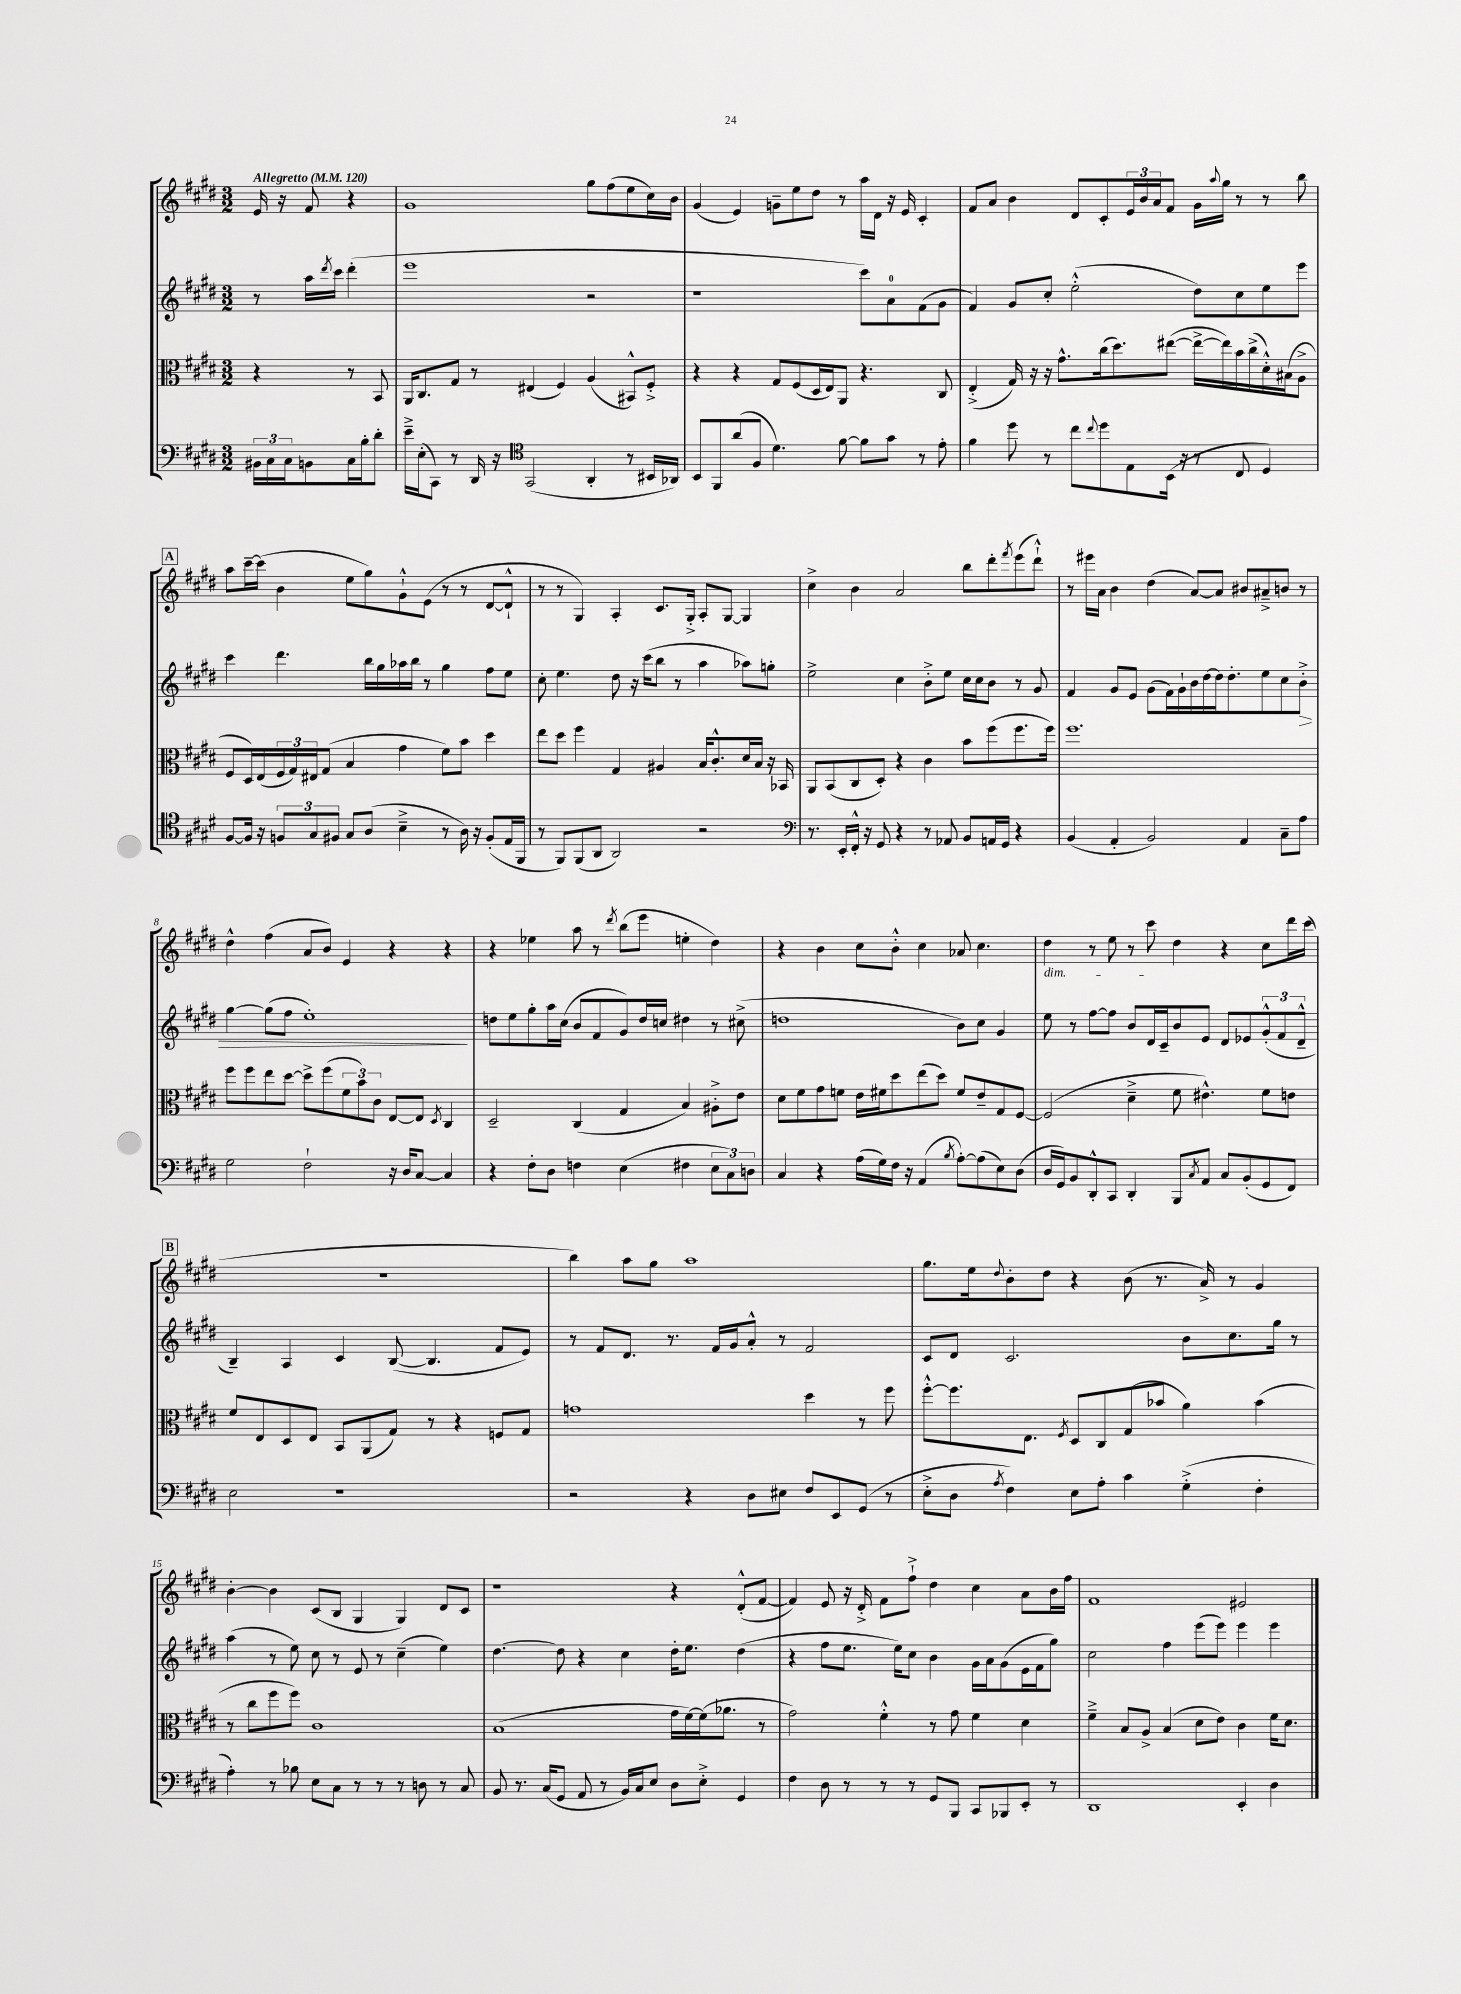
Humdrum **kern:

**kern	**kern	**kern	**dynam	**kern
*part4	*part3	*part2	*part2	*part1
*staff4	*staff3	*staff2	*staff2	*staff1
*clefF4	*clefC3	*clefG2	*	*clefG2
*k[f#c#g#d#]	*k[f#c#g#d#]	*k[f#c#g#d#]	*	*k[f#c#g#d#]
*M3/2	*M3/2	*M3/2	*	*M3/2
*MM120	*MM120	*MM120	*	*MM120
=	=	=	=	=
!	!	!	!	!LO:TX:a:B:t=Allegretto
24BB#X\LL	4r	8r	.	16e/
24C#\	.	.	.	.
.	.	.	.	16r
24C#\J	.	.	.	.
8BBn\	.	16aa\LL	.	8f#/
.	.	8qddd#/	.	.
.	.	16ccc#\JJ	.	.
16C#\L	8r	(4ddd#'\	.	4r
16B'\J	.	.	.	.
8d#'\J	8BB/	.	.	.
=1	=1	=1	=1	=1
16e~^\LL	16AA/KL	1eee	.	1g#
(16E'\J	8.C#/	.	.	.
8CC#\J)	.	.	.	.
8r	8G#/J	.	.	.
16DD#/	8r	.	.	.
16r	.	.	.	.
*clefC4	*	*	*	*
(2GG#/	(4E#X/	.	.	.
.	4F#/)	.	.	.
4AA'/	(4A/	2r	.	8gg#\L
.	.	.	.	(8ff#\
8r	8BB#X^^/L)	.	.	8ee\
16BB#X/LL	8F#'^/J	.	.	16cc#\L)
16AA-X/JJ)	.	.	.	16b\JJ
=2	=2	=2	=2	=2
8BB/L	4r	1r	.	(4g#/
8FF#/	.	.	.	.
(8a/	4r	.	.	4e/)
8F#/J	.	.	.	.
4.d#\)	8G#/L	.	.	8gn~\L
.	(8F#/	.	.	8ee\
.	16D#/L	.	.	8dd#\J
.	16E/J)	.	.	.
[8f#\	8AA/J	.	.	8r
8f#\L]	4.r	8ccc#\L)	.	16aa\LL
.	.	.	.	16d#\JJ
8g#\J	.	8a\	.	16r
.	.	.	.	16e/
8r	.	(8f#\	.	4c#'/
8e'\	8C#/	8g#\J	.	.
=3	=3	=3	=3	=3
4f#\	(4E'^/	4f#/)	.	8f#/L
.	.	.	.	8a/J
8dd#\	16G#/)	8g#/L	.	4b\
.	16r	.	.	.
8r	16r	8cc#'/J	.	.
.	8.g#^^\L	.	.	.
8cc#\L	.	(2ee'^^\	.	8d#/L
8qqcc#/	.	.	.	.
8dd#\	(16cc#\k	.	.	8c#'/
.	8.dd#\)	.	.	.
8E\	.	.	.	24e/L
.	.	.	.	24b/
.	.	.	.	24a/J
(16BB\Jk	([8ee#X\J	.	.	8f#/J
16r	.	.	.	.
8r	16ee#^\LL_	8dd#\L)	.	16g#\LL
.	.	.	.	8qqaa/
.	16ee#\])	.	.	16gg#\JJ
8C#/	16b\	8cc#\	.	8r
.	(16cc#^\	.	.	.
4D#/)	16d#'^^\)	8ee\	.	8r
.	(16B#X\J	.	.	.
.	8A^\J	8eee\J	.	8bb\
!!LO:LB:g=z
!!LO:REH:place=s1:t=A
=4	=4	=4	=4	=4
[8F#/L	8F#/L	4ccc#\	.	8aa\L
16F#/Jk]	16D#/L)	.	.	[16ccc#~\L
16r	(16E/	.	.	(16ccc#\JJ]
12Fn/L	24F#/	4.ddd#\	.	4b\
.	24G#/)	.	.	.
12G#/	24E#X/J	.	.	.
.	(8G#/J	.	.	.
12F#X/J	.	.	.	.
8G#/L	4B/	.	.	8ee\L
(8A/J	.	16bb\LL	.	8gg#\)
.	.	16gg#\	.	.
4B~^\	4g#\	16aa-X\	.	8g#`^^\
.	.	16bb\JJ	.	.
.	.	8r	.	(8e\J
8r	8f#\L)	4gg#\	.	8r
16A\)	8b\J	.	.	8r
16r	.	.	.	.
(8F#'/L	4dd#\	8ff#\L	.	[8d#/L
16E/L	.	8ee\J	.	8d#`^^/J]
16FF#/JJ	.	.	.	.
=5	=5	=5	=5	=5
8r	8ee\L	8cc#'\	.	8r
8FF#/L)	8dd#\J	4.ee\	.	8r
(8FF#/	4ff#\	.	.	4G#/)
8AA/J	.	.	.	.
2AA/)	4G#/	8dd#\	.	4A'/
.	.	16r	.	.
.	.	(16ccc#\KL	.	.
.	4A#X/	8bb\J	.	8.c#/L
.	.	8r	.	.
.	.	.	.	16G#'^/Jk
2r	16B/KL	4aa\	.	8A'/L
.	8.c#'^^/	.	.	.
.	.	.	.	[8G#/J
.	16d#/L	8aa-X\L)	.	4G#/]
.	16B/JJ	.	.	.
.	16r	8ggn'\J	.	.
.	16BB-X/	.	.	.
=6	=6	=6	=6	=6
*clefF4	*	*	*	*
8.r	8AA/L	2ee^\	.	4cc#^\
.	(8BB/	.	.	.
16EE'/LL	.	.	.	.
16FF#'^^/JJ	8C#/	.	.	4b\
16r	.	.	.	.
8GG#/	8D#'/J)	.	.	.
4r	4r	4cc#\	.	2a/
8r	4c#\	8b'^\L	.	.
8AA-X/	.	8ee\J	.	.
8BB/L	8b\L	16cc#\LL	.	8bb\L
.	.	16cc#\J	.	.
16AAn/L	(8ff#\	8b\J	.	8ddd#'\
16GG#/JJ	.	.	.	.
.	.	.	.	8qfff#/
4r	8.ff#\	8r	.	(8eee\
.	.	8g#/	.	8ddd#`^^\J)
.	16ff#\Jk)	.	.	.
=7	=7	=7	=7	=7
(4BB/	1.ff#	4f#/	.	8r
.	.	.	.	16eee#X\LL
.	.	.	.	16a\JJ
4AA'/	.	8g#/L	.	4b\
.	.	8e/J	.	.
2BB/)	.	(8g#\L	.	(4dd#\
.	.	16f#\L)	.	.
.	.	16g#`\	.	.
.	.	16b\	.	[8a/L)
.	.	[16dd#\	.	.
.	.	16dd#\J]	.	8a/J]
.	.	8.dd#'\	.	.
4AA/	.	.	.	8b#X/L
.	.	8ee\	.	8a#X~^/
8C#~\L	.	8cc#\	.	8bn/J
!	!	!	!LO:HP:b	!
8A\J	.	8b'^\J	>	8r
!!LO:LB:g=z
=8	=8	=8	=8	=8
2G#\	8ff#\L	[4gg#\	.	4dd#^^\
.	8ff#\	.	.	.
.	8ee\	(8gg#\L]	.	(4ff#\
.	[8dd#\J	8ff#\J	.	.
2F#`\	8dd#^\L]	1ee')	.	8a/L
.	(8ff#\	.	.	8b/J)
.	12f#\	.	.	4e/
.	12b\)	.	.	.
.	12c#\J	.	.	.
16r	[8E/L	.	.	4r
16D#/KL	.	.	.	.
[8C#/J	8E/J]	.	.	.
.	8qD#/	.	.	.
4C#/]	4C#/	.	.	4r
.	.	.	]	.
=9	=9	=9	=9	=9
4r	2D#~/	8ddn\L	.	4r
.	.	8ee\	.	.
8F#'\L	.	8gg#'\	.	4ee-X\
8D#\J	.	16aa\L	.	.
.	.	(16cc#\JJ	.	.
4Fn\	(4C#/	8b/L	.	8aa\
.	.	8f#/	.	8r
.	.	.	.	8qddd#/
(4E\	4G#/	8g#/)	.	(8bb\L
.	.	16dd/L	.	8eee\J
.	.	16ccn/JJ	.	.
4F#X\	4B/)	4dd#X\	.	4een'\
12E\L	8A#X'^\L	8r	.	4dd#\)
12C#\)	.	.	.	.
.	8e\J	(8cc#X^\	.	.
12Dn\J	.	.	.	.
=10	=10	=10	=10	=10
4C#/	8d#\L	1ddn	.	4r
.	8f#\	.	.	.
4r	8g#\	.	.	4b\
.	8fn\J	.	.	.
(16A\LL	16e\LL	.	.	8cc#\L
16G#\)	16f#X\J	.	.	.
16F#\JJ	8dd#\	.	.	8b'^^\J
16r	.	.	.	.
(4AA/	(8ee\	.	.	4cc#\
.	8dd#\J)	.	.	.
8qB/	.	.	.	.
[8A'\L)	8f#/L	8b\L)	.	8a-X/
(8A\]	8e~/	8cc#\J	.	4.cc#\
8E\)	8G#/	4g#/	.	.
(8D#\J	[8F#/J	.	.	.
=11	=11	=11	=11	=11
!	!	!	!	!LO:TX:b:i:t=dim.
16D#/LL	(2F#/]	8ee\	.	4dd#\
16GG#/J)	.	.	.	.
8BB/	.	8r	.	.
8DD#'^^/	.	[8ff#\L	.	8r
8CC#/J	.	8ff#\J]	.	8ee\
4DD#'/	4d#~^\	8b/L	.	8r
.	.	16d#/L	.	8ccc#\
.	.	16c#~/J	.	.
8BBB/L	8f#\	8b/	.	4dd#\
8qC#/	.	.	.	.
8AA/J	4.e#X^^\)	8e/J	.	.
8C#/L	.	8d#/L	.	4r
(8BB'/	.	8e-X/	.	.
8GG#/	8f#\L	(12g#'^^/	.	8cc#\L
.	.	12f#/	.	.
8FF#/J)	8en\J	.	.	16ddd#\L
.	.	12d#~^^/J	.	.
.	.	.	.	(16ccc#\JJ
!!LO:LB:g=z
!!LO:REH:place=s1:t=B
=12	=12	=12	=12	=12
2E\	8f#/L	4B~/)	.	1.r
.	8E/	.	.	.
.	8D#/	4A/	.	.
.	8E/J	.	.	.
1r	8BB/L	4c#/	.	.
.	(8AA/	.	.	.
.	8G#/J)	([8B/	.	.
.	8r	4.B/]	.	.
.	4r	.	.	.
.	8Fn/L	8f#/L	.	.
.	8G#/J	8e/J)	.	.
=13	=13	=13	=13	=13
2r	1gn	8r	.	4bb\)
.	.	8f#/L	.	.
.	.	8.d#/J	.	8aa\L
.	.	.	.	8gg#\J
.	.	8.r	.	.
4r	.	.	.	1aa
.	.	16f#/LL	.	.
.	.	16g#/J	.	.
8D#\L	.	8a'^^/J	.	.
8E#X\J	.	8r	.	.
8F#/L	4dd#\	2f#/	.	.
8EE/	.	.	.	.
(8GG#/J	8r	.	.	.
8r	8ff#\	.	.	.
=14	=14	=14	=14	=14
8E'^\L	[8ff#'^^\L	8c#/L	.	8.gg#\L
8D#\J	8.ff#\]	8d#/J	.	.
.	.	.	.	16ee\k
8qA/	.	.	.	8qqdd#/
4F#\)	.	2.c#/	.	8b'\
.	8.E\J	.	.	.
.	.	.	.	8dd#\J
.	8qF#/	.	.	.
8E\L	8D#/L	.	.	4r
8A'\J	8C#/	.	.	.
4c#\	(8G#/	.	.	(8b\
.	8b-X/J	.	.	8.r
(4G#'^\	4a\)	8b\L	.	.
.	.	.	.	16a^/)
.	.	8.cc#\	.	8r
4F#'\	(4b-\	.	.	4g#/
.	.	16gg#\Jk	.	.
.	.	8r	.	.
!!LO:LB:g=z
=15	=15	=15	=15	=15
4A'\)	8r	(4aa\	.	[4b'\
.	8cc#\L	.	.	.
8r	8ff#\	8r	.	4b\]
8B-X\	8ff#\J)	8ee\)	.	.
8E\L	1c#	8cc#\	.	(8c#/L
8C#\J	.	8r	.	8B/J
8r	.	8e/	.	4G#/
8r	.	8r	.	.
8r	.	(4cc#~\	.	4G#/)
8Dn\	.	.	.	.
8r	.	4ee\)	.	8d#/L
8C#/	.	.	.	8c#/J
=16	=16	=16	=16	=16
8BB/	(1B	[4.dd#\	.	1r
8.r	.	.	.	.
(16C#/KL	.	.	.	.
8GG#/J	.	8dd#\]	.	.
8AA/	.	4r	.	.
8r	.	.	.	.
16BB/LL)	.	4cc#\	.	.
16C#/J	.	.	.	.
8E/J	.	.	.	.
8D#\L	16g#\LL	16dd#'\KL	.	4r
.	[16f#\)	8.ee\J	.	.
8E'^\J	(16f#\J]	.	.	.
.	8.a-X\J	.	.	.
4GG#/	.	(4dd#\	.	(8d#'^^/L
.	8r	.	.	[8f#/J
=17	=17	=17	=17	=17
4F#\	2g#\)	4r	.	4f#/])
8D#\	.	8ff#\L	.	8e/
8r	.	8.ee\J	.	16r
.	.	.	.	16d#'^/
8r	4f#'^^\	.	.	8f#\L
.	.	16ee\KL)	.	.
8r	.	8cc#\J	.	8ff#`^\J
8GG#/L	8r	4b\	.	4dd#\
8BBB/J	8g#\	.	.	.
8CC#/L	4f#\	16g#\LL	.	4cc#\
.	.	16a\J	.	.
8BBB-X/	.	(8g#\	.	.
8EE'/J	4d#\	16e\L	.	8a\L
.	.	16f#\J	.	.
8r	.	8gg#\J)	.	16b\L
.	.	.	.	16ff#\JJ
=18	=18	=18	=18	=18
1DD#	4f#~^\	2cc#\	.	1f#
.	8B/L	.	.	.
.	8A^/J	.	.	.
.	(4B/	4ff#\	.	.
.	8d#\L	(8eee\L	.	.
.	8e\J)	8eee\J)	.	.
4EE'/	4c#\	4eee\	.	2e#X/
4D#\	16f#\KL	4eee\	.	.
.	8.d#\J	.	.	.
==	==	==	==	==
*-	*-	*-	*-	*-
